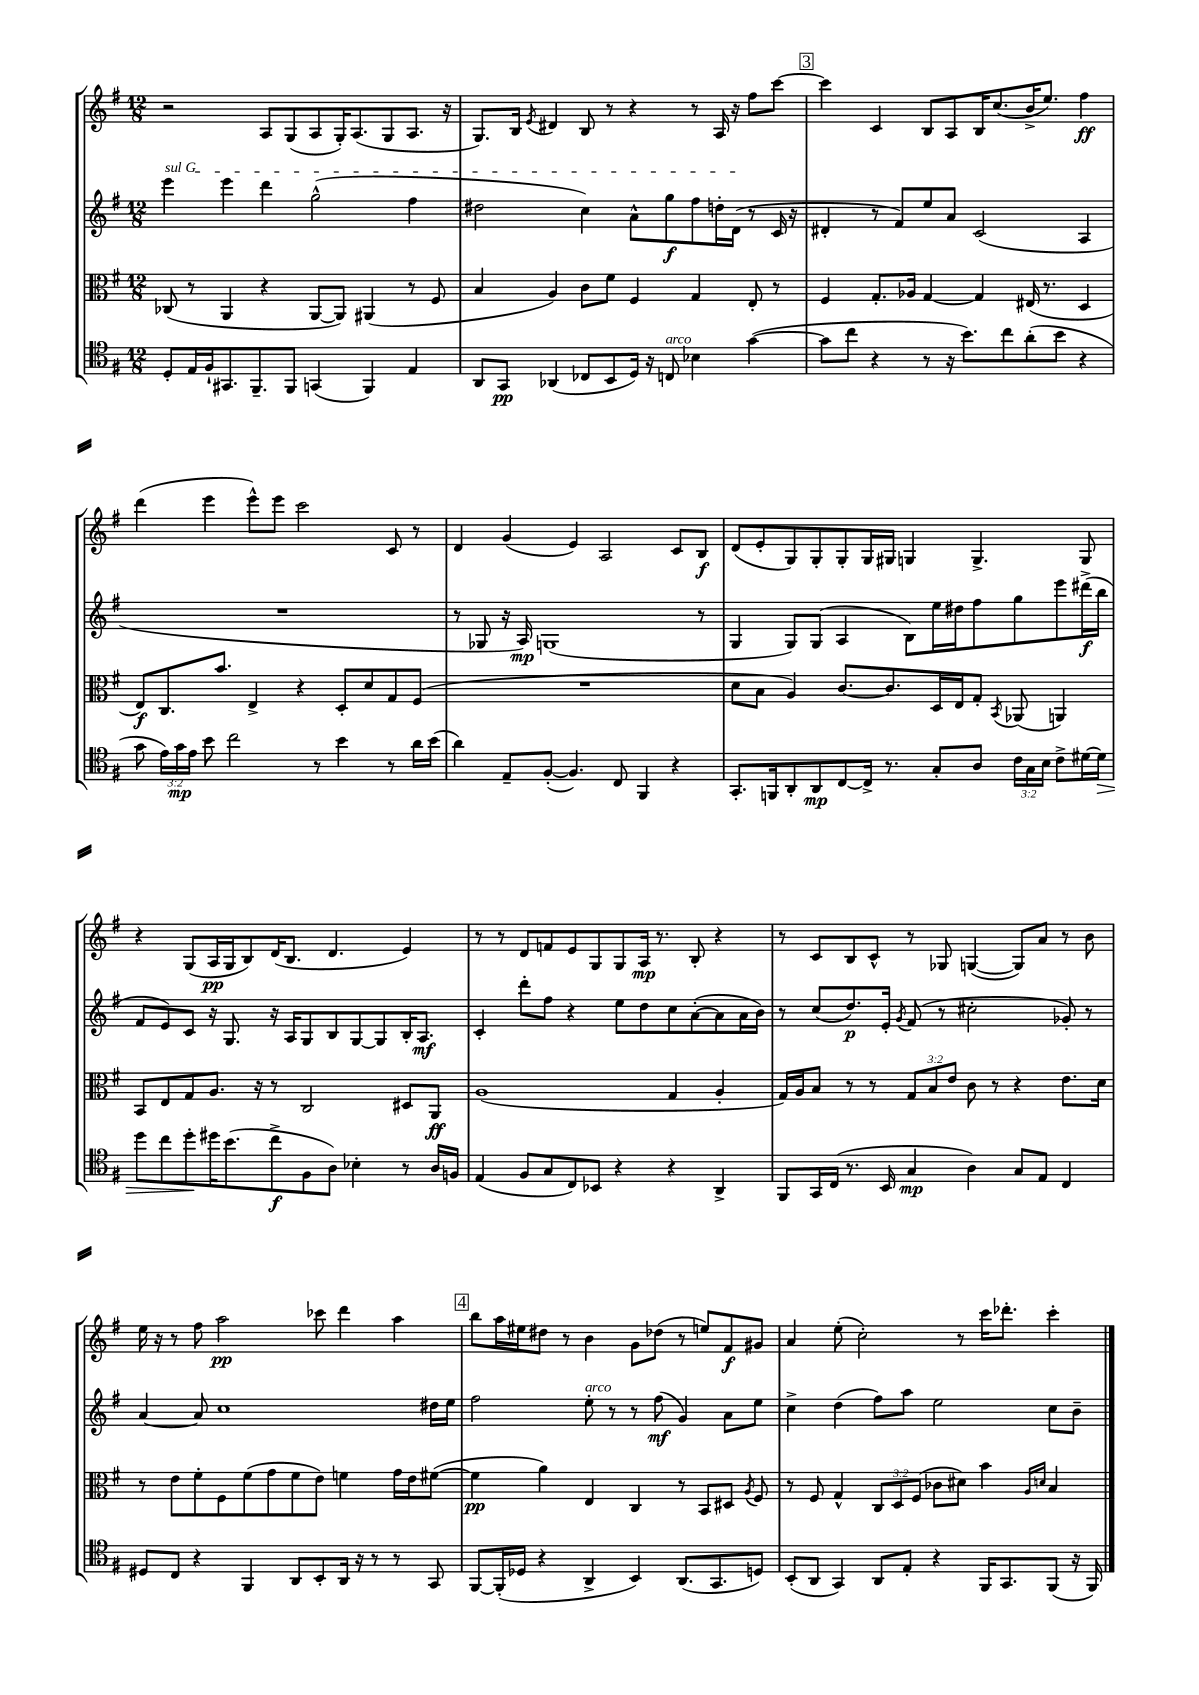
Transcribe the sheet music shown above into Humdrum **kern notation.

**kern	**dynam	**kern	**dynam	**kern	**dynam	**kern	**dynam
*part4	*part4	*part3	*part3	*part2	*part2	*part1	*part1
*staff4	*staff4	*staff3	*staff3	*staff2	*staff2	*staff1	*staff1
*clefC4	*	*clefC3	*	*clefG2	*	*clefG2	*
*k[f#]	*	*k[f#]	*	*k[f#]	*	*k[f#]	*
*M12/8	*	*M12/8	*	*M12/8	*	*M12/8	*
=139	=139	=139	=139	=139	=139	=139	=139
!	!	!	!	!LO:TX:a:i:t=sul G	!	!	!
8D'/L	.	(8C-X/	.	4eee\	.	2r	.
16E/L	.	8r	.	.	.	.	.
16F#`/J	.	.	.	.	.	.	.
8.GG#X/	.	4AA/	.	4eee\	.	.	.
8.FF#~/	.	.	.	.	.	.	.
.	.	4r	.	4ddd\	.	8A/L	.
8FF#/J	.	.	.	.	.	(8G/	.
(4GGn/	.	[8AA/L	.	(2gg^^\	.	8A/	.
.	.	8AA/J])	.	.	.	16G'/K)	.
.	.	.	.	.	.	(8.A/	.
4FF#/)	.	(4AA#X/	.	.	.	.	.
.	.	.	.	.	.	8G/	.
4E/	.	8r	.	4ff#\	.	8.A/J	.
.	.	8F#/	.	.	.	.	.
.	.	.	.	.	.	16r	.
=140	=140	=140	=140	=140	=140	=140	=140
8AA/L	.	4B/	.	2dd#X\	.	8.G/L)	.
8GG/J	pp	.	.	.	.	.	.
.	.	.	.	.	.	16B/Jk	.
.	.	.	.	.	.	8qe/	.
(4AA-X/	.	4A/)	.	.	.	4d#X/	.
8C-X/L	.	8c\L	.	4cc\)	.	8B/	.
8BB/	.	8f#\J	.	.	.	8r	.
16D/Jk)	.	4F#/	.	8a^^\L	.	4r	.
16r	.	.	.	.	.	.	.
!LO:TX:a:i:t=arco	!	!	!	!	!	!	!
8Cn/	.	.	.	8gg\	f	.	.
4B-X\	.	4G/	.	8ff#\	.	8r	.
.	.	.	.	16ddn'\L	.	16A/	.
.	.	.	.	(16d\JJ	.	16r	.
([4g\	.	8E'/	.	8r	.	8ff#\L	.
.	.	8r	.	16c/	.	[8ccc\J	.
.	.	.	.	16r	.	.	.
!!LO:REH:place=s1:t=3
=141	=141	=141	=141	=141	=141	=141	=141
8g\L]	.	4F#/	.	4d#X'/	.	4ccc\]	.
8cc\J	.	.	.	.	.	.	.
4r	.	8.G'/L	.	8r	.	4c/	.
.	.	.	.	8f#/L)	.	.	.
.	.	16A-X/Jk	.	.	.	.	.
8r	.	[4G/	.	8ee/	.	8B/L	.
16r	.	.	.	8a/J	.	8A/	.
8.b\L)	.	.	.	.	.	.	.
.	.	4G/]	.	(2c/	.	16B/K	.
.	.	.	.	.	.	(8.cc/	.
8cc\	.	.	.	.	.	.	.
(8a'\	.	(16E#X/	.	.	.	16b^/K	.
.	.	8.r	.	.	.	8.ee/J)	.
8b\J	.	.	.	.	.	.	.
4r	.	4D/	.	4A/	.	4ff#\	ff
!!LO:LB:g=z
=142	=142	=142	=142	=142	=142	=142	=142
8g\	.	8E/L)	f	1.r	.	(4ddd\	.
24e\LL)	.	8.C/	.	.	.	.	.
24g\	mp	.	.	.	.	.	.
24e\JJ	.	.	.	.	.	.	.
8b\	.	.	.	.	.	4eee\	.
.	.	8.b/J	.	.	.	.	.
2cc\	.	.	.	.	.	.	.
.	.	4E^/	.	.	.	8eee^^\L)	.
.	.	.	.	.	.	8eee\J	.
.	.	4r	.	.	.	2ccc\	.
8r	.	.	.	.	.	.	.
4b\	.	8D'/L	.	.	.	.	.
.	.	8d/	.	.	.	.	.
8r	.	8G/	.	.	.	8c/	.
16a\LL	.	(8F#/J	.	.	.	8r	.
(16b\JJ	.	.	.	.	.	.	.
=143	=143	=143	=143	=143	=143	=143	=143
4a\)	.	1.r	.	8r	.	4d/	.
.	.	.	.	8G-X/	.	.	.
8E~/L	.	.	.	16r	.	(4g/	.
.	.	.	.	16A/)	mp	.	.
([8F#'/J	.	.	.	(1Gn	.	.	.
4.F#/])	.	.	.	.	.	4e/)	.
.	.	.	.	.	.	2A/	.
8C/	.	.	.	.	.	.	.
4FF#/	.	.	.	.	.	.	.
4r	.	.	.	.	.	8c/L	.
.	.	.	.	8r	.	8B/J	f
=144	=144	=144	=144	=144	=144	=144	=144
8.GG'/L	.	8d\L	.	4G/	.	(8d/L	.
.	.	8B\J	.	.	.	8e'/	.
16FFn/k	.	.	.	.	.	.	.
8AA'/	.	4A/)	.	8G/L)	.	8G/)	.
8AA/	mp	.	.	(8G/J	.	8G'/	.
[8C/	.	[8.c/L	.	4A/	.	8G'/	.
16C^/Jk]	.	.	.	.	.	16G/L	.
8.r	.	8.c/]	.	.	.	16G#X/JJ	.
.	.	.	.	8B\L)	.	4Gn/	.
8G'/L	.	16D/L	.	16ee\L	.	.	.
.	.	16E/J	.	16dd#X\J	.	.	.
8A/J	.	8G'/J	.	8ff#\	.	4.G^/	.
.	.	8qBB/	.	.	.	.	.
24c\LL	.	(8AA-X/	.	8gg\	.	.	.
24G\	.	.	.	.	.	.	.
24B\JJ	.	.	.	.	.	.	.
8c^\L	.	4AAn/)	.	8eee\	.	.	.
[16d#X\L	.	.	.	(16ddd#X^\L	f	8G/	.
!	!LO:HP:b	!	!	!	!	!	!
16d#\JJ]	>	.	.	16bb\JJ	.	.	.
!!LO:LB:g=z
=145	=145	=145	=145	=145	=145	=145	=145
8dd\L	.	8BB/L	.	8f#/L	.	4r	.
8cc\	.	8E/	.	8e/)	.	.	.
8dd'\	.	8G/	.	8c/J	.	(8G/L	.
16dd#X\K	]	8.A/J	.	16r	.	16A/L	pp
(8.b\	.	.	.	8.G/	.	16G/J	.
.	.	.	.	.	.	8B/)	.
.	.	16r	.	.	.	.	.
8cc^\	f	8r	.	16r	.	(16d/K	.
.	.	.	.	16A/KL	.	8.B/J	.
8F#\	.	2C/	.	8G/	.	.	.
8A\J)	.	.	.	8B/	.	4.d/	.
4B-X'\	.	.	.	[8G/	.	.	.
.	.	.	.	8G/]	.	.	.
8r	.	8D#X/L	.	16B'/K	.	4e/)	.
.	.	.	.	8.A/J	mf	.	.
16A/LL	.	8AA/J	ff	.	.	.	.
16Fn/JJ	.	.	.	.	.	.	.
=146	=146	=146	=146	=146	=146	=146	=146
(4E/	.	(1A	.	4c'/	.	8r	.
.	.	.	.	.	.	8r	.
8F#/L	.	.	.	8ddd'\L	.	8d/L	.
8G/	.	.	.	8ff#\J	.	8fn/	.
8C/)	.	.	.	4r	.	8e/	.
8BB-X/J	.	.	.	.	.	8G/	.
4r	.	.	.	8ee\L	.	8G/	.
.	.	.	.	8dd\	.	16A/Jk	mp
.	.	.	.	.	.	8.r	.
4r	.	4G/	.	8cc\	.	.	.
.	.	.	.	([8a'\	.	8B'/	.
4AA^/	.	4A'/	.	8a\]	.	4r	.
.	.	.	.	16a\L	.	.	.
.	.	.	.	16b\JJ)	.	.	.
=147	=147	=147	=147	=147	=147	=147	=147
8FF#/L	.	16G/LL)	.	8r	.	8r	.
.	.	16A/J	.	.	.	.	.
16GG/L	.	8B/J	.	(8cc/L	.	8c/L	.
(16C/JJ	.	.	.	.	.	.	.
8.r	.	8r	.	8.dd/)	p	8B/	.
.	.	8r	.	.	.	8c^^/J	.
16BB/	.	.	.	16e'/Jk	.	.	.
.	.	.	.	8qg/	.	.	.
4G/	mp	12G/L	.	(8f#/	.	8r	.
.	.	12B/	.	.	.	.	.
.	.	.	.	8r	.	8G-X/	.
.	.	12e/J	.	.	.	.	.
4A\)	.	8c\	.	2cc#X'\	.	([4Gn/	.
.	.	8r	.	.	.	.	.
8G/L	.	4r	.	.	.	8G/L])	.
8E/J	.	.	.	.	.	8a/J	.
4C/	.	8.e\L	.	8g-X'/)	.	8r	.
.	.	.	.	8r	.	8b\	.
.	.	16d\Jk	.	.	.	.	.
!!LO:LB:g=z
=148	=148	=148	=148	=148	=148	=148	=148
8D#X/L	.	8r	.	[4a/	.	16ee\	.
.	.	.	.	.	.	16r	.
8C/J	.	8e\L	.	.	.	8r	.
4r	.	8f#'\	.	8a/]	.	8ff#\	.
.	.	8F#\	.	1cc	.	2aa\	pp
4FF#/	.	(8f#\	.	.	.	.	.
.	.	8g\	.	.	.	.	.
8AA/L	.	8f#\	.	.	.	.	.
8BB'/	.	8e\J)	.	.	.	8ccc-X\	.
16AA/Jk	.	4fn\	.	.	.	4ddd\	.
16r	.	.	.	.	.	.	.
8r	.	.	.	.	.	.	.
8r	.	16g\LL	.	.	.	4aa\	.
.	.	16e\J	.	.	.	.	.
8GG/	.	([8f#X\J	.	16dd#X\LL	.	.	.
.	.	.	.	16ee\JJ	.	.	.
!!LO:REH:place=s1:t=4
=149	=149	=149	=149	=149	=149	=149	=149
[8FF#/L	.	4f#\]	pp	2ff#\	.	8bb\L	.
(16FF#'/L]	.	.	.	.	.	16aa\L	.
16D-X/JJ	.	.	.	.	.	16ee#X\J	.
4r	.	4a\)	.	.	.	8dd#X\J	.
.	.	.	.	.	.	8r	.
!	!	!	!	!LO:TX:a:i:t=arco	!	!	!
4AA^/	.	4E/	.	8ee'\	.	4b\	.
.	.	.	.	8r	.	.	.
4BB/)	.	4C/	.	8r	.	8g\L	.
.	.	.	.	(8ff#\	mf	(8dd-X\J	.
(8.AA/L	.	8r	.	4g/)	.	8r	.
.	.	8BB/L	.	.	.	8een/L)	.
8.GG/	.	.	.	.	.	.	.
.	.	8D#X/J	.	8a\L	.	8f#/	f
.	.	8qA/	.	.	.	.	.
8Dn/J)	.	8F#/	.	8ee\J	.	8g#X/J	.
=150	=150	=150	=150	=150	=150	=150	=150
(8BB'/L	.	8r	.	4cc^\	.	4a/	.
8AA/J	.	8F#/	.	.	.	.	.
4GG/)	.	4G^^/	.	(4dd\	.	(8ee'\	.
.	.	.	.	.	.	2cc'\)	.
8AA/L	.	12C/L	.	8ff#\L)	.	.	.
.	.	12D/	.	.	.	.	.
8E'/J	.	.	.	8aa\J	.	.	.
.	.	(12F#/J	.	.	.	.	.
4r	.	8c-X\L	.	2ee\	.	.	.
.	.	8d#X\J)	.	.	.	8r	.
16FF#/KL	.	4b\	.	.	.	16ccc\KL	.
8.GG/	.	.	.	.	.	8.ddd-X'\J	.
.	.	16qqA/LL	.	.	.	.	.
.	.	16qqdn/JJ	.	.	.	.	.
(8FF#/J	.	4B/	.	8cc\L	.	4ccc'\	.
16r	.	.	.	8b~\J	.	.	.
16FF#/)	.	.	.	.	.	.	.
==	==	==	==	==	==	==	==
*-	*-	*-	*-	*-	*-	*-	*-
